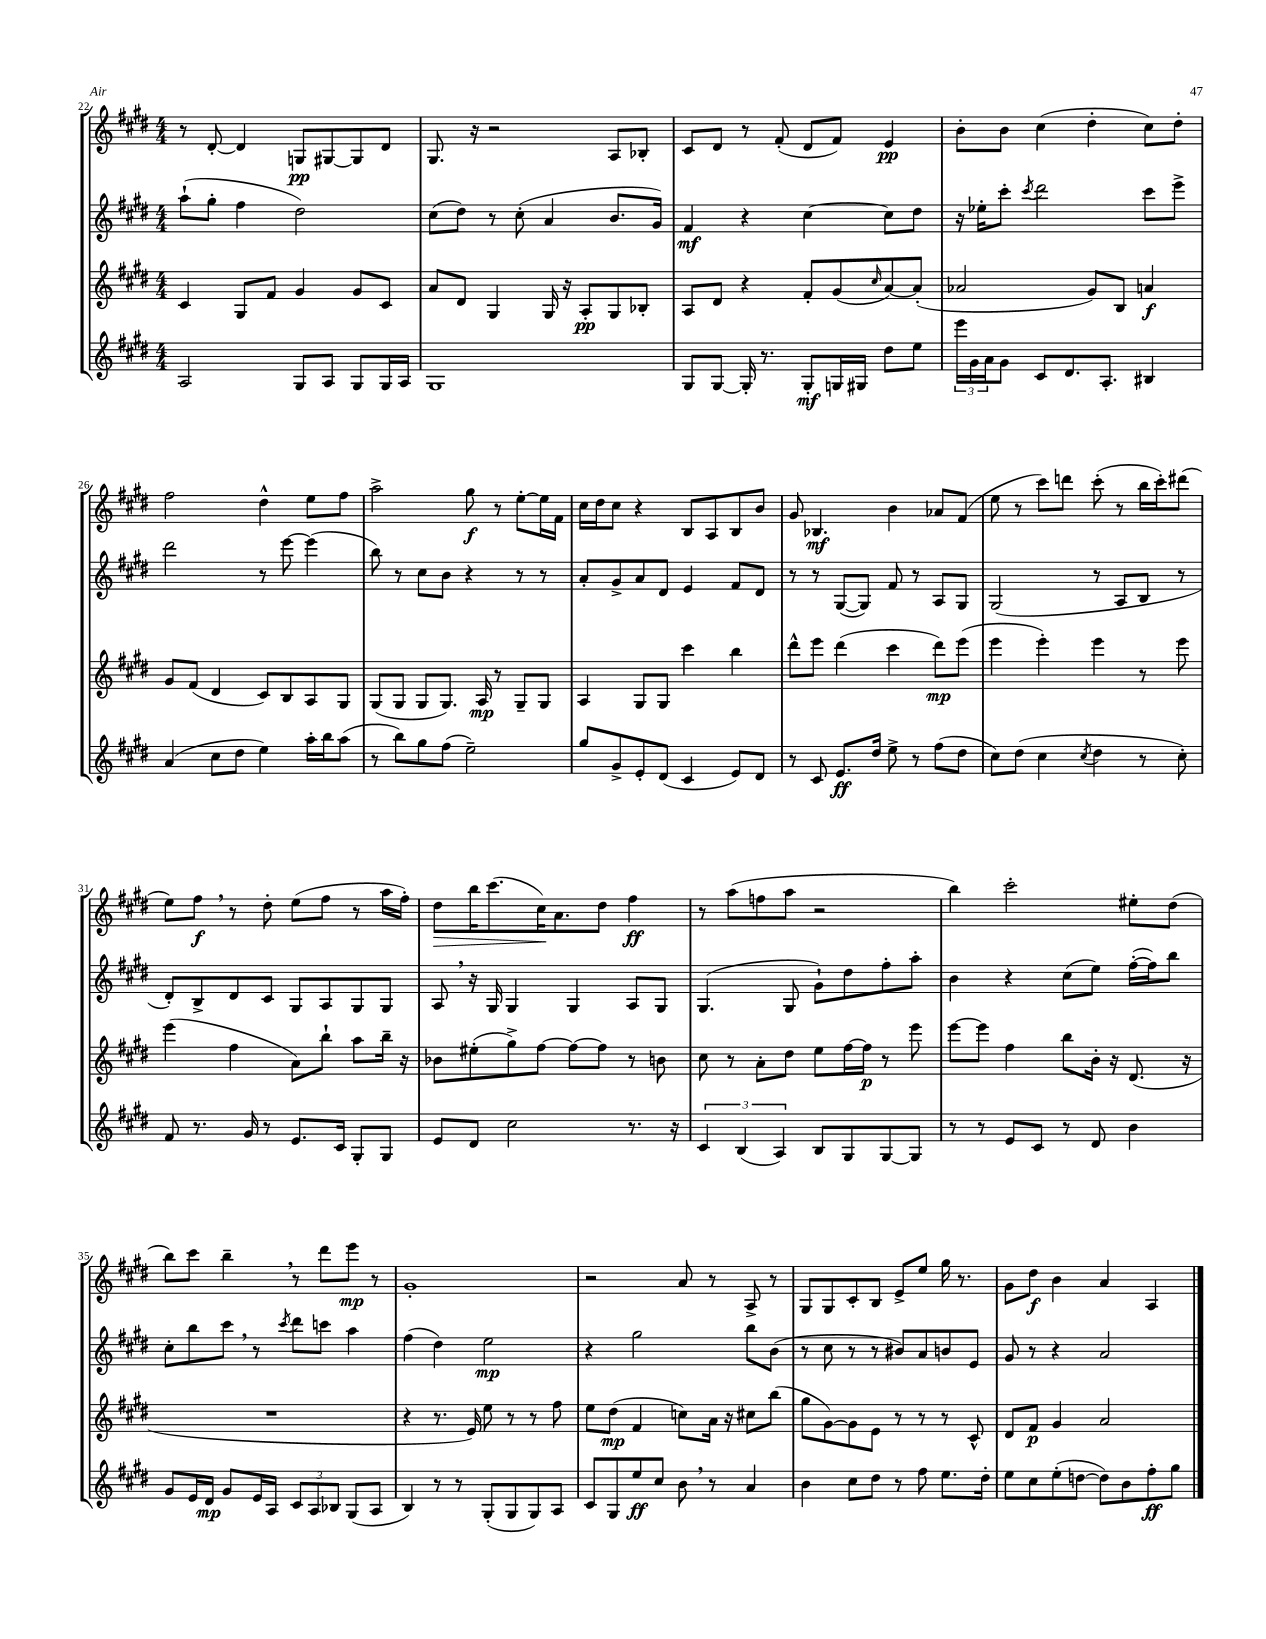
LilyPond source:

<<
\new StaffGroup <<
\new Staff = "s0" {
    \clef treble \key e \major \numericTimeSignature \time 4/4
    r8 dis'8~-. dis'4 g8\pp gis8~ gis8 dis'8 |
    gis8. r16 r2 a8 bes8-. |
    cis'8 dis'8 r8 fis'8-.( dis'8 fis'8) e'4\pp |
    b'8-. b'8 cis''4( dis''4-. cis''8) dis''8-. |
    fis''2 dis''4-^ e''8 fis''8 |
    a''2-> gis''8\f r8 e''8~-. e''16 fis'16 |
    cis''16 dis''16 cis''8 r4 b8 a8 b8 b'8 |
    gis'8 bes4.\mf b'4 aes'8 fis'8( |
    e''8 r8 cis'''8) d'''8 cis'''8-.( r8 b''16 cis'''16-.) dis'''8( |
    e''8) fis''8\f \breathe r8 dis''8-. e''8( fis''8 r8 a''16 fis''16-.) |
    dis''8\> b''16 cis'''8.( cis''16\!) a'8. dis''8 fis''4\ff |
    r8 a''8( f''8 a''8 r2 |
    b''4) cis'''2-. eis''8-. dis''8( |
    b''8) cis'''8 b''4-- \breathe r8 dis'''8 e'''8\mp r8 |
    gis'1-. |
    r2 a'8 r8 a8-> r8 |
    gis8 gis8 cis'8-. b8 e'8-> e''8 gis''16 r8. |
    gis'8 dis''8\f b'4 a'4 a4 \bar "|." |
}
\new Staff = "s1" {
    \clef treble \key e \major \numericTimeSignature \time 4/4
    a''8-!( gis''8-. fis''4 dis''2) |
    cis''8( dis''8) r8 cis''8-.( a'4 b'8. gis'16) |
    fis'4\mf r4 cis''4~ cis''8 dis''8 |
    r16 ees''16-. cis'''8-. \acciaccatura { cis'''8 } dis'''2 cis'''8 e'''8-> |
    dis'''2 r8 e'''8~ e'''4( |
    b''8) r8 cis''8 b'8 r4 r8 r8 |
    a'8-. gis'8-> a'8 dis'8 e'4 fis'8 dis'8 |
    r8 r8 gis8~( gis8) fis'8 r8 a8 gis8 |
    gis2( r8 a8 b8 r8 |
    dis'8-.) b8-> dis'8 cis'8 gis8 a8 gis8 gis8 |
    a8 \breathe r16 gis16 gis4 gis4 a8 gis8 |
    gis4.( gis8 gis'8-!) dis''8 fis''8-. a''8-. |
    b'4 r4 cis''8( e''8) fis''16~-.( fis''16) b''8 |
    cis''8-. b''8 cis'''8 \breathe r8 \acciaccatura { cis'''8 } dis'''8 c'''8 a''4 |
    fis''4( dis''4) e''2\mp |
    r4 gis''2 b''8 b'8( |
    r8 cis''8 r8 r8 bis'8) a'8 b'8 e'8 |
    gis'8 r8 r4 a'2 \bar "|." |
}
\new Staff = "s2" {
    \clef treble \key e \major \numericTimeSignature \time 4/4
    cis'4 gis8 fis'8 gis'4 gis'8 cis'8 |
    a'8 dis'8 gis4 gis16 r16 a8-.\pp gis8 bes8-. |
    a8 dis'8 r4 fis'8-. gis'8( \grace { cis''16 } a'8~) a'8-.( |
    aes'2 gis'8) b8 a'4\f |
    gis'8 fis'8( dis'4 cis'8) b8 a8 gis8 |
    gis8( gis8 gis8 gis8.) a16\mp r8 gis8-- gis8 |
    a4 gis8 gis8 cis'''4 b''4 |
    dis'''8-^ e'''8 dis'''4( cis'''4 dis'''8\mp) e'''8( |
    e'''4 e'''4-.) e'''4 r8 e'''8 |
    e'''4( fis''4 a'8) b''8-! a''8 b''16-- r16 |
    bes'8 eis''8-.( gis''8->) fis''8~ fis''8~ fis''8 r8 b'8 |
    cis''8 r8 a'8-. dis''8 e''8 fis''16~ fis''16\p r8 e'''8 |
    e'''8~ e'''8 fis''4 b''8 b'16-. r16 dis'8.( r16 |
    R1 |
    r4 r8. e'16) e''8 r8 r8 fis''8 |
    e''8 dis''8\mp( fis'4 c''8) a'16 r16 cis''8 b''8( |
    gis''8 gis'8~) gis'8 e'8 r8 r8 r8 cis'8-^ |
    dis'8 fis'8\p gis'4 a'2 \bar "|." |
}
\new Staff = "s3" {
    \clef treble \key e \major \numericTimeSignature \time 4/4
    a2 gis8 a8 gis8 gis16 a16 |
    gis1 |
    gis8 gis8~ gis16-. r8. gis8-.\mf g16 gis16 dis''8 e''8 |
    \tuplet 3/2 { e'''16 gis'16 a'16 } gis'8 cis'8 dis'8. a8.-. bis4 |
    a'4( cis''8 dis''8 e''4) a''16-. b''16 a''8( |
    r8 b''8) gis''8 fis''8( e''2--) |
    gis''8 gis'8-> e'8-. dis'8( cis'4 e'8) dis'8 |
    r8 cis'8 e'8.\ff dis''16 e''8-> r8 fis''8( dis''8 |
    cis''8) dis''8( cis''4 \acciaccatura { cis''8 } dis''4 r8 cis''8-.) |
    fis'8 r8. gis'16 r8 e'8. cis'16 gis8-. gis8 |
    e'8 dis'8 cis''2 r8. r16 |
    \tuplet 3/2 { cis'4 b4( a4) } b8 gis8 gis8~ gis8 |
    r8 r8 e'8 cis'8 r8 dis'8 b'4 |
    gis'8 e'16 dis'16\mp gis'8 e'16 a16 \tuplet 3/2 { cis'8 a8 bes8 } gis8( a8 |
    b4) r8 r8 gis8-.( gis8 gis8) a8 |
    cis'8 gis8 e''8\ff cis''8 b'8 \breathe r8 a'4 |
    b'4 cis''8 dis''8 r8 fis''8 e''8. dis''16-. |
    e''8 cis''8 e''8-.( d''8~ d''8) b'8 fis''8-.\ff gis''8 \bar "|." |
}
>>
>>
\layout { \context { \Score currentBarNumber = #22 } }
